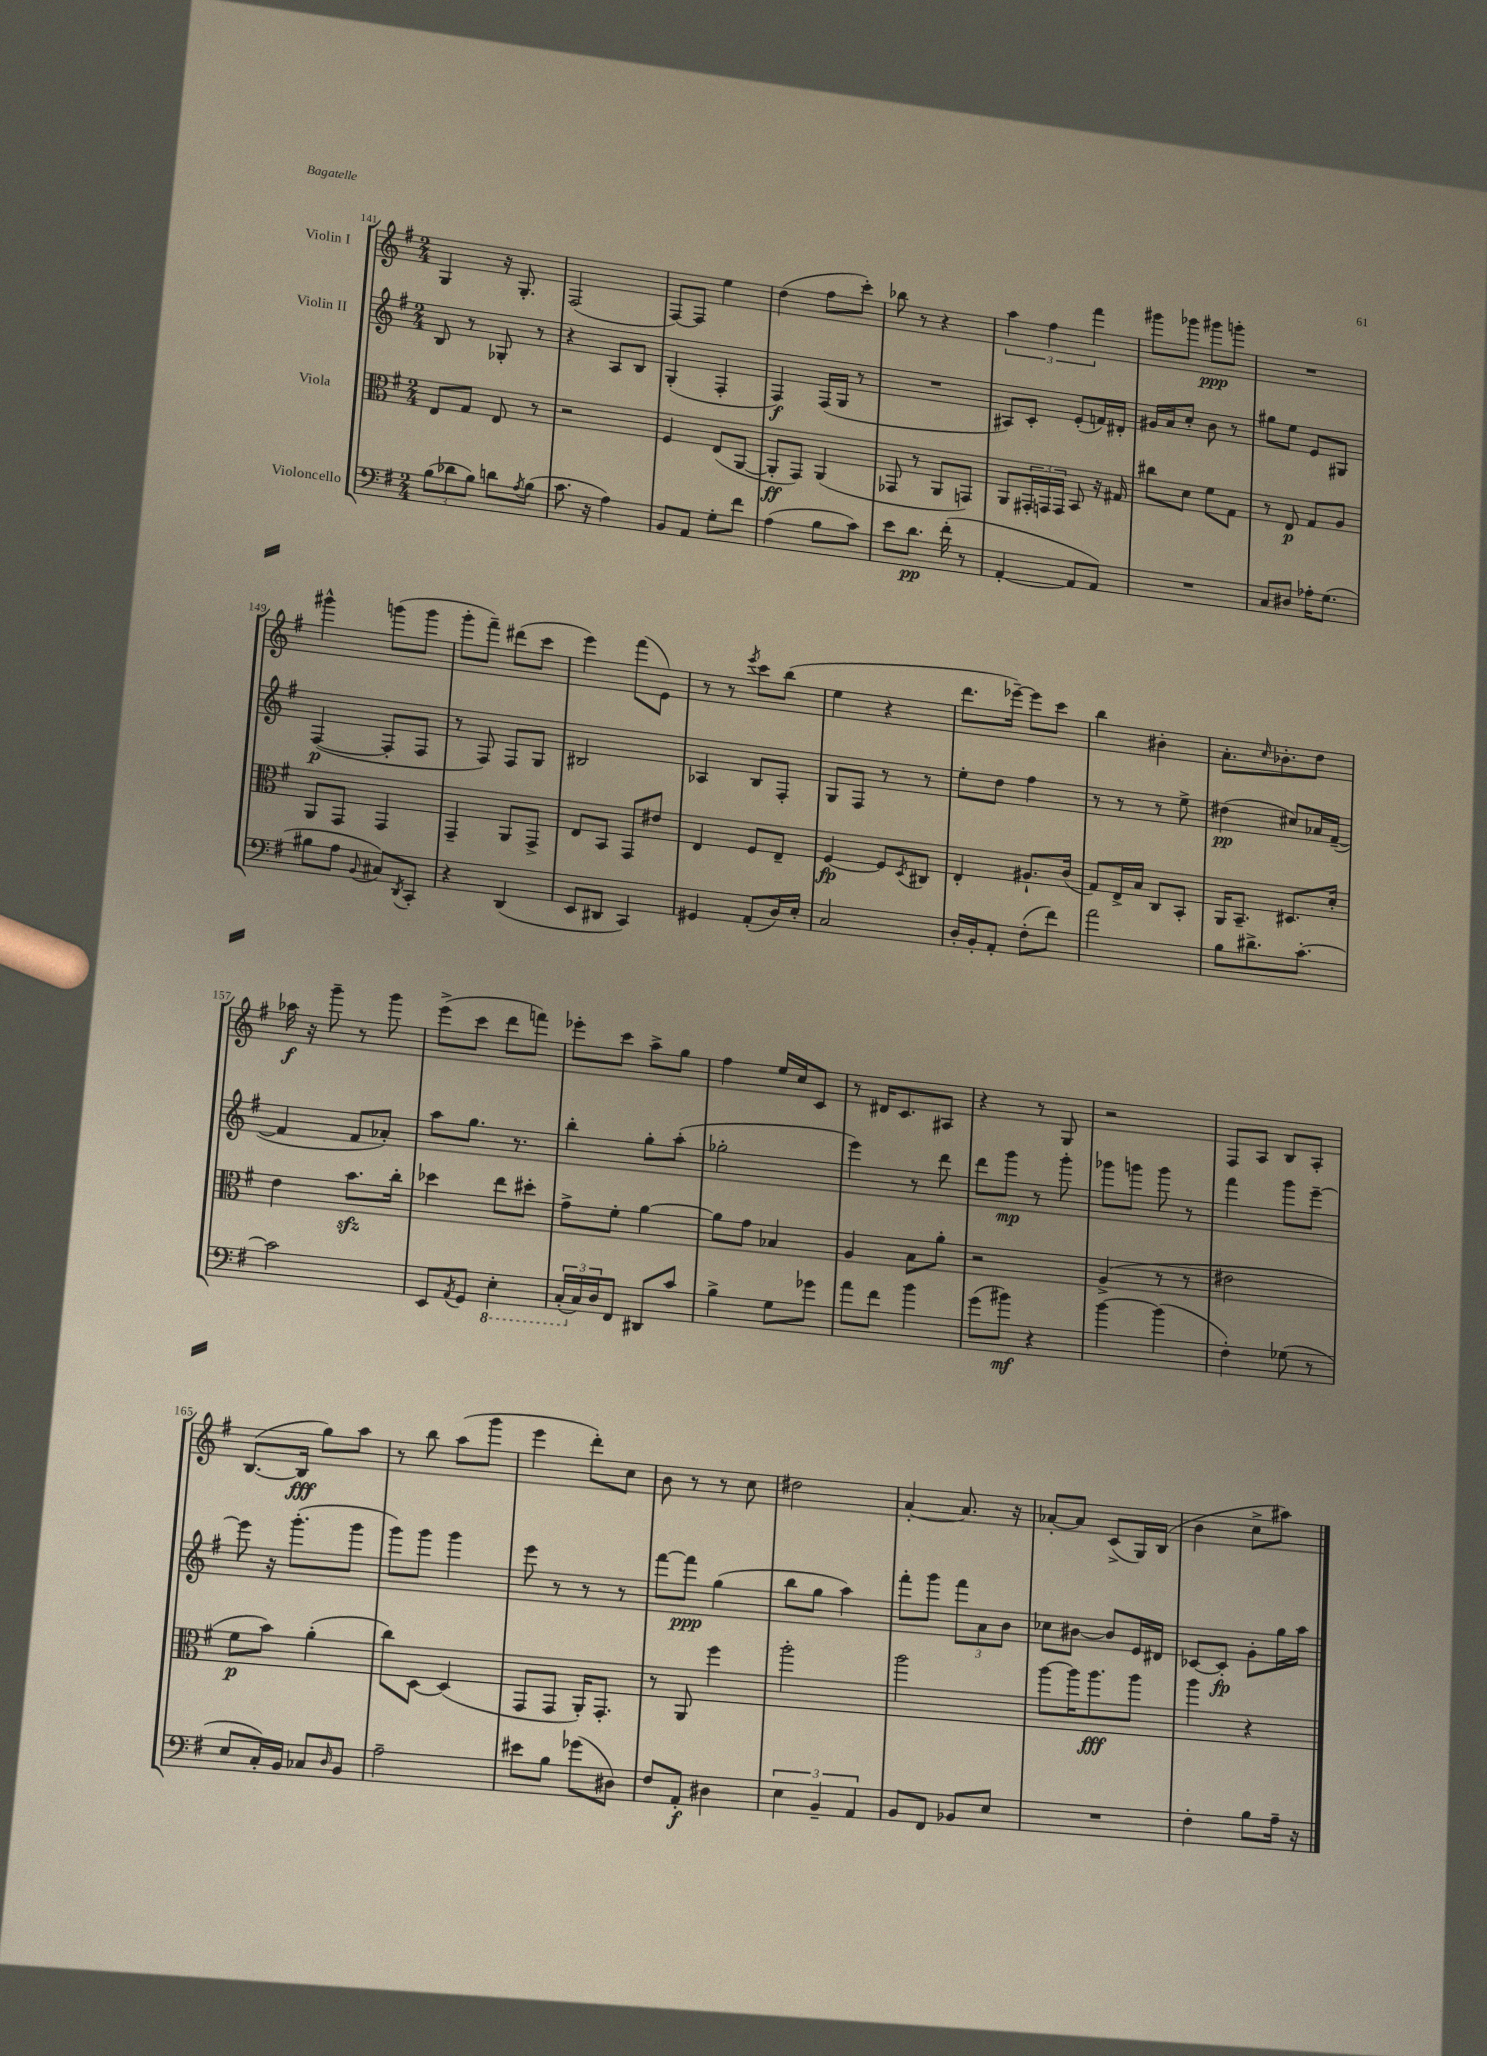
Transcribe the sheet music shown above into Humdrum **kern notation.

**kern	**dynam	**kern	**dynam	**kern	**dynam	**kern	**dynam
*part4	*part4	*part3	*part3	*part2	*part2	*part1	*part1
*staff4	*staff4	*staff3	*staff3	*staff2	*staff2	*staff1	*staff1
*I"Violoncello	*	*I"Viola	*	*I"Violin II	*	*I"Violin I	*
*clefF4	*	*clefC3	*	*clefG2	*	*clefG2	*
*k[f#]	*	*k[f#]	*	*k[f#]	*	*k[f#]	*
*M2/4	*	*M2/4	*	*M2/4	*	*M2/4	*
=141	=141	=141	=141	=141	=141	=141	=141
(12B\L	.	8E/L	.	8B/	.	4G/	.
12d-X\	.	.	.	.	.	.	.
.	.	8G/J	.	8r	.	.	.
12B\J)	.	.	.	.	.	.	.
8dn\L	.	8E/	.	8G-X'/	.	16r	.
.	.	.	.	.	.	8.G'/	.
8qA/	.	.	.	.	.	.	.
(8B\J	.	8r	.	8r	.	.	.
=142	=142	=142	=142	=142	=142	=142	=142
8.c\	.	2r	.	4r	.	(2F#/	.
16r	.	.	.	.	.	.	.
4A\)	.	.	.	8A/L	.	.	.
.	.	.	.	8B/J	.	.	.
=143	=143	=143	=143	=143	=143	=143	=143
8BB/L	.	4F#/	.	(4G'/	.	[8F#/L)	.
8AA/J	.	.	.	.	.	8F#/J]	.
8G'\L	.	(8E/L	.	4F#'/	.	4ee\	.
8f#\J	.	[8AA/J	.	.	.	.	.
=144	=144	=144	=144	=144	=144	=144	=144
(4A\	.	8AA'/L]	ff	4F#/)	f	(4dd\	.
.	.	8GG/J)	.	.	.	.	.
8B\L	.	(4AA/	.	(16F#/LL	.	8ff#\L	.
.	.	.	.	16G/JJ	.	.	.
8c\J)	.	.	.	8r	.	8ccc'\J)	.
=145	=145	=145	=145	=145	=145	=145	=145
8e\L	.	8GG-X/	.	2r	.	8bb-X\	.
8.d\J	pp	8r	.	.	.	8r	.
.	.	8AA/L	.	.	.	4r	.
(16f#'\	.	.	.	.	.	.	.
8r	.	8GGn/J)	.	.	.	.	.
=146	=146	=146	=146	=146	=146	=146	=146
[4AA'/	.	8AA/L	.	8A#X/L)	.	6aa\	.
.	.	24GG#X'/L	.	8c'/J	.	.	.
.	.	24GGn/	.	.	.	6ff#\	.
.	.	24GG/JJ	.	.	.	.	.
8AA/L]	.	8BB/	.	(8e'/L	.	.	.
.	.	.	.	.	.	6fff#\	.
8AA/J)	.	16r	.	16fn/L)	.	.	.
.	.	16G#X/	.	16d#X'/JJ	.	.	.
=147	=147	=147	=147	=147	=147	=147	=147
2r	.	8cc#X\L	.	16g#X/LL	.	8ggg#X\L	.
.	.	.	.	16a/J	.	.	.
.	.	8d\J	.	8cc'/J	.	8ggg-X\J	.
.	.	8f#\L	.	8b\	.	8ggg#X\L	ppp
.	.	8G\J	.	8r	.	8gggn'\J	.
=148	=148	=148	=148	=148	=148	=148	=148
8C/L	.	8r	.	8gg#X\L	.	2r	.
8D#X/J	.	8E/	p	8ee\J	.	.	.
16A-X'\KL	.	8G/L	.	8e/L	.	.	.
(8.G\J	.	.	.	.	.	.	.
.	.	8A/J	.	8G#X/J	.	.	.
!!LO:LB:g=z
=149	=149	=149	=149	=149	=149	=149	=149
8B#X\L	.	8AA/L	.	([4F#/	p	4ggg#X^^\	.
8A\J	.	8GG/J	.	.	.	.	.
8qqBB/	.	.	.	.	.	.	.
8C#X/L)	.	4GG/	.	8F#'/L]	.	(8gggn\L	.
8qDD/	.	.	.	.	.	.	.
8CC'/J	.	.	.	8F#/J	.	8ggg\J	.
=150	=150	=150	=150	=150	=150	=150	=150
4r	.	4GG~/	.	8r	.	8ggg'\L	.
.	.	.	.	8F#/)	.	8fff#~\J)	.
(4DD/	.	8AA/L	.	8F#/L	.	(8ddd#X\L	.
.	.	8GG^/J	.	8G/J	.	8ccc\J	.
=151	=151	=151	=151	=151	=151	=151	=151
8EE/L	.	8E/L	.	2B#X/	.	4eee\)	.
8DD#X/J	.	8BB/J	.	.	.	.	.
4CC/)	.	8GG/L	.	.	.	(8fff#\L	.
.	.	8e#X/J	.	.	.	8e\J)	.
=152	=152	=152	=152	=152	=152	=152	=152
4GG#X/	.	4E/	.	4A-X/	.	8r	.
.	.	.	.	.	.	8r	.
.	.	.	.	.	.	8qeee/	.
(8AA'/L	.	8F#/L	.	8B/L	.	8ccc\L	.
16D/L)	.	8E~/J	.	8F#'/J	.	(8bb\J	.
16E'/JJ	.	.	.	.	.	.	.
=153	=153	=153	=153	=153	=153	=153	=153
2C/	.	[4F#/	fp	8G/L	.	4ee\	.
.	.	.	.	8F#/J	.	.	.
.	.	8F#/L]	.	8r	.	4r	.
.	.	8qD/	.	.	.	.	.
.	.	8C#X/J	.	8r	.	.	.
=154	=154	=154	=154	=154	=154	=154	=154
16D'/LL	.	4E'/	.	8ee'\L	.	8.ddd\L	.
16BB'/J	.	.	.	.	.	.	.
8AA'/J	.	.	.	8dd\J	.	.	.
.	.	.	.	.	.	[16eee-X~\Jk)	.
(8F#'\L	.	8.A#X`/L	.	4ff#\	.	8eee-\L]	.
8f#\J)	.	.	.	.	.	8ccc\J	.
.	.	(16c/Jk	.	.	.	.	.
=155	=155	=155	=155	=155	=155	=155	=155
2a\	.	8G/L)	.	8r	.	4bb\	.
.	.	16E^/L	.	8r	.	.	.
.	.	16B/JJ	.	.	.	.	.
.	.	8C/L	.	8r	.	4b#X'\	.
.	.	8BB'/J	.	8ee^\	.	.	.
=156	=156	=156	=156	=156	=156	=156	=156
8B\L	.	16AA/KL	.	(4dd#X\	pp	8.a'\L	.
.	.	8.BB~/J	.	.	.	.	.
8.d#X^\	.	.	.	.	.	.	.
.	.	.	.	.	.	16qqcc/	.
.	.	.	.	.	.	8.b-X'\	.
.	.	8.D#X/L	.	8cc#X/L)	.	.	.
[8.c'\J	.	.	.	.	.	.	.
.	.	.	.	16a-X/L	.	8dd\J	.
.	.	16d'/Jk	.	([16f#~/JJ	.	.	.
!!LO:LB:g=z
=157	=157	=157	=157	=157	=157	=157	=157
2c\]	.	4e\	.	4f#/]	.	16aa-X\	f
.	.	.	.	.	.	16r	.
.	.	.	.	.	.	8ggg~\	.
.	.	8.bzz\L	.	8f#/L	.	8r	.
.	.	.	.	8a-X'/J)	.	8ggg\	.
.	.	16cc'\Jk	.	.	.	.	.
=158	=158	=158	=158	=158	=158	=158	=158
8EE/L	.	4dd-X\	.	8aa\L	.	(8eee^\L	.
8qAA/	.	.	.	.	.	.	.
8GG/J	.	.	.	8.gg\J	.	8ccc\J	.
*8ba	*	*	*	*	*	*	*
4EE'\	.	8ee\L	.	.	.	8ddd\L	.
.	.	.	.	8.r	.	.	.
.	.	8dd#X'\J	.	.	.	8fffn\J)	.
=159	=159	=159	=159	=159	=159	=159	=159
(24CC'/LL	.	8g^\L	.	4bb'\	.	8eee-X'\L	.
*X8ba	*	*	*	*	*	*	*
24C/)	.	.	.	.	.	.	.
24D/J	.	.	.	.	.	.	.
8FF#/J	.	8f#'\J	.	.	.	8ccc\J	.
8DD#X/L	.	[4a\	.	8gg'\L	.	8aa^\L	.
8c/J	.	.	.	(8aa'\J	.	8gg\J	.
=160	=160	=160	=160	=160	=160	=160	=160
4B^\	.	8a\L]	.	2gg-X'\	.	4ff#\	.
.	.	8g\J	.	.	.	.	.
8G\L	.	4B-X/	.	.	.	16ee/LL	.
.	.	.	.	.	.	16cc/J	.
8g-X\J	.	.	.	.	.	8c/J	.
=161	=161	=161	=161	=161	=161	=161	=161
8a\L	.	4A/	.	4eee\)	.	8r	.
8f#\J	.	.	.	.	.	16d#X/KL	.
.	.	.	.	.	.	8.c/	.
4b\	.	8B\L	.	8r	.	.	.
.	.	8a'\J	.	8ddd\	.	8A#X/J	.
=162	=162	=162	=162	=162	=162	=162	=162
(8g\L	.	2r	.	8ddd\L	.	4r	.
8b#X\J)	mf	.	.	8ggg\J	mp	.	.
4r	.	.	.	8r	.	8r	.
.	.	.	.	8ggg'\	.	8G/	.
=163	=163	=163	=163	=163	=163	=163	=163
[4b\	.	(4A^/	.	8ggg-X\L	.	2r	.
.	.	.	.	8gggn\J	.	.	.
(4b\]	.	8r	.	8ggg\	.	.	.
.	.	8r	.	8r	.	.	.
=164	=164	=164	=164	=164	=164	=164	=164
4F#'\)	.	2e#X\	.	4fff#\	.	8F#/L	.
.	.	.	.	.	.	8A/J	.
(8G-X\	.	.	.	8ggg\L	.	8B/L	.
8r	.	.	.	[8eee~\J	.	8A'/J	.
!!LO:LB:g=z
=165	=165	=165	=165	=165	=165	=165	=165
8E/L	.	8f#\L	p	8eee\]	.	([8.B/L	.
16C'/L)	.	8b\J)	.	16r	.	.	.
16BB/JJ	.	.	.	(8.ggg'\L	.	16B/Jk]	fff
8C-X/L	.	(4a'\	.	.	.	8gg\L)	.
16qqD/	.	.	.	.	.	.	.
8BB/J	.	.	.	8ggg\J	.	8aa\J	.
=166	=166	=166	=166	=166	=166	=166	=166
2A~\	.	8cc\L)	.	8ggg\L)	.	8r	.
.	.	[8D\J	.	8ggg\J	.	8bb\	.
.	.	(4D/]	.	4ggg\	.	(8aa\L	.
.	.	.	.	.	.	8ggg\J	.
=167	=167	=167	=167	=167	=167	=167	=167
8e#X\L	.	8GG/L	.	8eee\	.	4eee\	.
8B\J	.	8GG/J	.	8r	.	.	.
(8g-X\L	.	16AA'/KL)	.	8r	.	8ddd'\L)	.
.	.	8.GG'/J	.	.	.	.	.
8D#X\J)	.	.	.	8r	.	8cc\J	.
=168	=168	=168	=168	=168	=168	=168	=168
8F#/L	.	8r	.	[8fff#\L	.	8b\	.
8AA'/J	f	8AA/	.	8fff#\J]	ppp	8r	.
4D#X\	.	4ff#\	.	(4gg\	.	8r	.
.	.	.	.	.	.	8cc\	.
=169	=169	=169	=169	=169	=169	=169	=169
6E\	.	2aa'\	.	8bb\L	.	2dd#X\	.
.	.	.	.	8gg\J	.	.	.
6BB~/	.	.	.	.	.	.	.
.	.	.	.	4aa\)	.	.	.
6AA/	.	.	.	.	.	.	.
=170	=170	=170	=170	=170	=170	=170	=170
8BB/L	.	2aa\	.	8fff#'\L	.	[4a'/	.
8FF#/J	.	.	.	8ggg\J	.	.	.
8BB-X/L	.	.	.	12fff#\L	.	8.a/]	.
.	.	.	.	12a\	.	.	.
8E/J	.	.	.	.	.	.	.
.	.	.	.	12b\J	.	.	.
.	.	.	.	.	.	16r	.
=171	=171	=171	=171	=171	=171	=171	=171
2r	.	[8aa\L	.	8cc-X\L	.	[8a-X'/L	.
.	.	16aa\K]	.	[8b#X\J	.	8a-/J]	.
.	.	8.aa\	fff	.	.	.	.
.	.	.	.	8b#/L]	.	(8c^/L	.
.	.	8aa\J	.	16e/L	.	16G/L)	.
.	.	.	.	16d#X/JJ	.	(16B/JJ	.
=172	=172	=172	=172	=172	=172	=172	=172
4F#'\	.	4aa\	.	[8c-X/L	.	4b\	.
.	.	.	.	8c-'/J]	fp	.	.
8B\L	.	4r	.	8g'\L	.	8cc^\L	.
16A~\Jk	.	.	.	16gg\L	.	8aa#X\J)	.
16r	.	.	.	16aa\JJ	.	.	.
==	==	==	==	==	==	==	==
*-	*-	*-	*-	*-	*-	*-	*-
